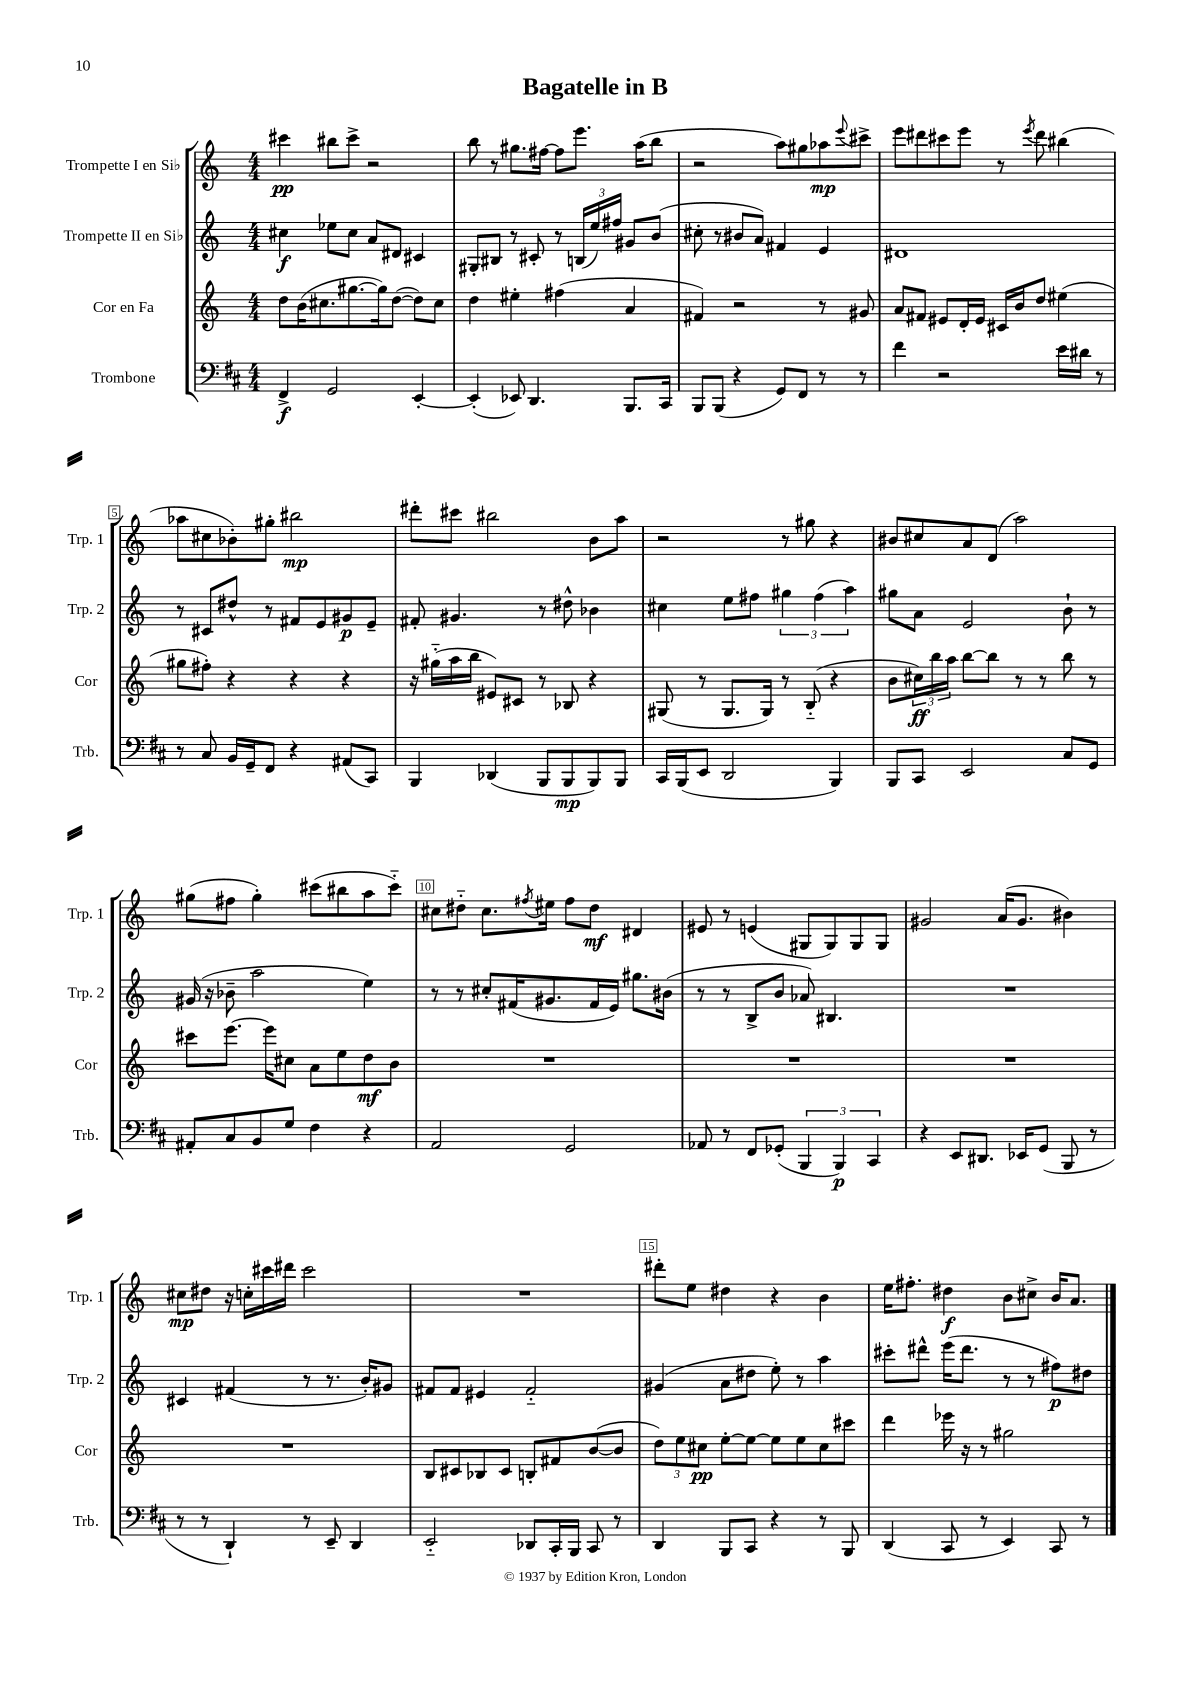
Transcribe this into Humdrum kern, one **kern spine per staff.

**kern	**dynam	**kern	**dynam	**kern	**dynam	**kern	**dynam
*part4	*part4	*part3	*part3	*part2	*part2	*part1	*part1
*staff4	*staff4	*staff3	*staff3	*staff2	*staff2	*staff1	*staff1
*I"Trombone	*	*I"Cor en Fa	*	*I"Trompette II en Si♭	*	*I"Trompette I en Si♭	*
*I'Trb.	*	*I'Cor	*	*I'Trp. 2	*	*I'Trp. 1	*
*clefF4	*	*clefG2	*	*clefG2	*	*clefG2	*
*k[f#c#]	*	*k[]	*	*k[]	*	*k[]	*
*M4/4	*	*M4/4	*	*M4/4	*	*M4/4	*
=1	=1	=1	=1	=1	=1	=1	=1
4FF#^/	f	8dd\L	.	4cc#X\	f	4ccc#X\	pp
.	.	(16b\K	.	.	.	.	.
.	.	8.cc#X\	.	.	.	.	.
2GG/	.	.	.	8ee-X\L	.	8bb#X\L	.
.	.	[8.gg#X\	.	8cc#\J	.	8ccc#^\J	.
.	.	.	.	8a/L	.	2r	.
.	.	16gg#\k])	.	.	.	.	.
.	.	([8dd\J	.	8d#X/J	.	.	.
[4EE'/	.	8dd\L])	.	4c#X/	.	.	.
.	.	8cc#\J	.	.	.	.	.
=2	=2	=2	=2	=2	=2	=2	=2
(4EE'/]	.	4dd\	.	8G#X'/L	.	8bb\	.
.	.	.	.	8B#X/J	.	8r	.
8EE-X/)	.	4ee#X'\	.	8r	.	8.gg#X\L	.
4.DD/	.	.	.	8c#X'/	.	.	.
.	.	.	.	.	.	[16ff#X\Jk	.
.	.	(4ff#X\	.	8r	.	8ff#\L]	.
.	.	.	.	(24Bn/LL	.	8.eee\J	.
.	.	.	.	24ee/)	.	.	.
.	.	.	.	24ff#X/JJ	.	.	.
8.BBB/L	.	4a/	.	8g#X/L	.	.	.
.	.	.	.	.	.	(16aa\KL	.
.	.	.	.	(8b/J	.	8bb\J	.
16CC#/Jk	.	.	.	.	.	.	.
=3	=3	=3	=3	=3	=3	=3	=3
8BBB/L	.	4f#X/)	.	8cc#X'\	.	2r	.
(8BBB/J	.	.	.	8r	.	.	.
4r	.	2r	.	8b#X/L	.	.	.
.	.	.	.	8a/J)	.	.	.
8GG/L)	.	.	.	4f#X/	.	8aa\L)	.
8FF#/J	.	.	.	.	.	8gg#X\	.
8r	.	8r	.	4e/	.	8aa-X\	mp
.	.	.	.	.	.	8qqeee/	.
8r	.	8g#X/	.	.	.	8ccc#X^\J	.
=4	=4	=4	=4	=4	=4	=4	=4
4f#\	.	8a/L	.	1d#X	.	8eee\L	.
.	.	8f#X/J	.	.	.	8ddd#X\	.
2r	.	8e#X/L	.	.	.	8ccc#X\	.
.	.	16d'/L	.	.	.	8eee\J	.
.	.	16e#/JJ	.	.	.	.	.
.	.	16c#X/LL	.	.	.	8r	.
.	.	16b/J	.	.	.	.	.
.	.	.	.	.	.	8qeee/	.
.	.	8dd/J	.	.	.	8ddd#\	.
16e\LL	.	(4ee#X\	.	.	.	(4bb#X\	.
16d#X\JJ	.	.	.	.	.	.	.
8r	.	.	.	.	.	.	.
!!LO:LB:g=z
=5	=5	=5	=5	=5	=5	=5	=5
8r	.	8gg#X\L	.	8r	.	8aa-X\L	.
8C#/	.	8ff#X'\J)	.	8c#X/L	.	8cc#X\	.
16BB/LL	.	4r	.	8dd#X^^/J	.	8b-X'\)	.
16GG~/J	.	.	.	.	.	.	.
8FF#/J	.	.	.	8r	.	8gg#X'\J	.
4r	.	4r	.	8f#X/L	.	2bb#X\	mp
.	.	.	.	8e/	.	.	.
(8AA#X/L	.	4r	.	8g#X/	p	.	.
8CC#/J)	.	.	.	8e~/J	.	.	.
=6	=6	=6	=6	=6	=6	=6	=6
4BBB/	.	16r	.	8f#X'/	.	8ddd#X'\L	.
.	.	(16gg#X\LL	.	.	.	.	.
.	.	16aa\	.	4.g#X/	.	8ccc#X\J	.
.	.	16bb\JJ	.	.	.	.	.
(4DD-X/	.	8e#X/L)	.	.	.	2bb#X\	.
.	.	8c#X/J	.	.	.	.	.
8BBB/L	.	8r	.	8r	.	.	.
8BBB/	mp	8B-X/	.	8dd#X^^\	.	.	.
8BBB/)	.	4r	.	4b-X\	.	8b\L	.
8BBB/J	.	.	.	.	.	8aa\J	.
=7	=7	=7	=7	=7	=7	=7	=7
16CC#/LL	.	(8G#X/	.	4cc#X\	.	2r	.
(16BBB/J	.	.	.	.	.	.	.
8EE/J	.	8r	.	.	.	.	.
2DD/	.	8.G#/L	.	8ee\L	.	.	.
.	.	.	.	8ff#X\J	.	.	.
.	.	16G#/Jk)	.	.	.	.	.
.	.	8r	.	6gg#X\	.	8r	.
.	.	(8B/	.	.	.	8gg#X\	.
.	.	.	.	(6ff#\	.	.	.
4BBB/)	.	4r	.	.	.	4r	.
.	.	.	.	6aa\)	.	.	.
=8	=8	=8	=8	=8	=8	=8	=8
8BBB/L	.	8b\L	.	8gg#X\L	.	8b#X/L	.
8CC#/J	.	24cc#X\L)	ff	8a\J	.	8cc#X/	.
.	.	24bb\	.	.	.	.	.
.	.	24aa\JJ	.	.	.	.	.
2EE/	.	[8bb\L	.	2e/	.	8a/	.
.	.	8bb\J]	.	.	.	(8d/J	.
.	.	8r	.	.	.	2aa\)	.
.	.	8r	.	.	.	.	.
8C#/L	.	8bb\	.	8b`\	.	.	.
8GG/J	.	8r	.	8r	.	.	.
!!LO:LB:g=z
=9	=9	=9	=9	=9	=9	=9	=9
8AA#X'/L	.	8ccc#X\L	.	(16g#X/	.	(8gg#X\L	.
.	.	.	.	16r	.	.	.
8C#/	.	[8.eee\J	.	8b-X~\	.	8ff#X\J	.
8BB/	.	.	.	2aa\	.	4gg#'\)	.
.	.	16eee\KL]	.	.	.	.	.
8G/J	.	8cc#X\J	.	.	.	.	.
4F#\	.	8a\L	.	.	.	(8ccc#X\L	.
.	.	8ee\	.	.	.	8bb#X\	.
4r	.	8dd\	mf	4ee\)	.	8aa\	.
.	.	8b\J	.	.	.	8ccc#\J)	.
=10	=10	=10	=10	=10	=10	=10	=10
2AA/	.	1r	.	8r	.	8cc#X\L	.
.	.	.	.	8r	.	8dd#X\J	.
.	.	.	.	8cc#X'/L	.	8.cc#\L	.
.	.	.	.	(16f#X/K	.	.	.
.	.	.	.	.	.	8qff#X/	.
.	.	.	.	8.g#X/	.	16ee#X\Jk	.
2GG/	.	.	.	.	.	8ff#\L	.
.	.	.	.	16f#/L	.	8dd#\J	mf
.	.	.	.	16e/JJ)	.	.	.
.	.	.	.	8.gg#X\L	.	4d#X/	.
.	.	.	.	(16b#X\Jk	.	.	.
=11	=11	=11	=11	=11	=11	=11	=11
8AA-X/	.	1r	.	8r	.	8e#X/	.
8r	.	.	.	8r	.	8r	.
8FF#/L	.	.	.	8B^/L	.	(4en/	.
(8GG-X'/J	.	.	.	8b/J	.	.	.
6BBB/	.	.	.	8a-X/)	.	8G#X/L	.
.	.	.	.	4.B#X/	.	8G#/)	.
6BBB/)	p	.	.	.	.	.	.
.	.	.	.	.	.	8G#/	.
6CC#/	.	.	.	.	.	.	.
.	.	.	.	.	.	8G#/J	.
=12	=12	=12	=12	=12	=12	=12	=12
4r	.	1r	.	1r	.	2g#X/	.
8EE/L	.	.	.	.	.	.	.
8.DD#X/J	.	.	.	.	.	.	.
.	.	.	.	.	.	(16a/KL	.
16EE-X/KL	.	.	.	.	.	8.g#/J	.
(8GG/J	.	.	.	.	.	.	.
8BBB/	.	.	.	.	.	4b#X\)	.
8r	.	.	.	.	.	.	.
!!LO:LB:g=z
=13	=13	=13	=13	=13	=13	=13	=13
8r	.	1r	.	4c#X/	.	8cc#X\L	mp
8r	.	.	.	.	.	8dd#X\J	.
4DD`/)	.	.	.	(4f#X/	.	16r	.
.	.	.	.	.	.	16ccn'\LL	.
.	.	.	.	.	.	16ccc#X\	.
.	.	.	.	.	.	16ddd#X\JJ	.
8r	.	.	.	8r	.	2ccc#\	.
8EE~/	.	.	.	8.r	.	.	.
4DD/	.	.	.	.	.	.	.
.	.	.	.	16b'/KL)	.	.	.
.	.	.	.	8g#X/J	.	.	.
=14	=14	=14	=14	=14	=14	=14	=14
2EE/	.	8B/L	.	8f#X/L	.	1r	.
.	.	8c#X/	.	8f#/J	.	.	.
.	.	8B-X/	.	4e#X/	.	.	.
.	.	8c#/J	.	.	.	.	.
8DD-X/L	.	8Bn'/L	.	2f#/	.	.	.
16CC#'/L	.	8f#X/	.	.	.	.	.
16BBB/JJ	.	.	.	.	.	.	.
8CC#/	.	([8b/	.	.	.	.	.
8r	.	8b/J]	.	.	.	.	.
=15	=15	=15	=15	=15	=15	=15	=15
4DD/	.	12dd\L)	.	(4g#X/	.	8ddd#X'\L	.
.	.	12ee\	.	.	.	.	.
.	.	.	.	.	.	8ee\J	.
.	.	12cc#X\J	pp	.	.	.	.
8BBB/L	.	[8ee'\L	.	8a\L	.	4dd#X\	.
8CC#/J	.	8ee\J_	.	8dd#X\J	.	.	.
4r	.	8ee\L]	.	8ee'\)	.	4r	.
.	.	8ee\	.	8r	.	.	.
8r	.	8cc#\	.	4aa\	.	4b\	.
8BBB/	.	8ccc#X\J	.	.	.	.	.
=16	=16	=16	=16	=16	=16	=16	=16
(4DD/	.	4ddd\	.	8ccc#X'\L	.	16ee\KL	.
.	.	.	.	.	.	8.ff#X'\J	.
.	.	.	.	8ddd#X^^\J	.	.	.
8CC#/	.	16eee-X\	.	(16eee\KL	.	4dd#X\	f
.	.	16r	.	8.ddd#\J	.	.	.
8r	.	8r	.	.	.	.	.
4EE/)	.	2gg#X\	.	8r	.	8b\L	.
.	.	.	.	8r	.	8cc#X^\J	.
8CC#/	.	.	.	8ff#X\L)	p	16b/KL	.
.	.	.	.	.	.	8.a/J	.
8r	.	.	.	8dd#X\J	.	.	.
==	==	==	==	==	==	==	==
*-	*-	*-	*-	*-	*-	*-	*-
